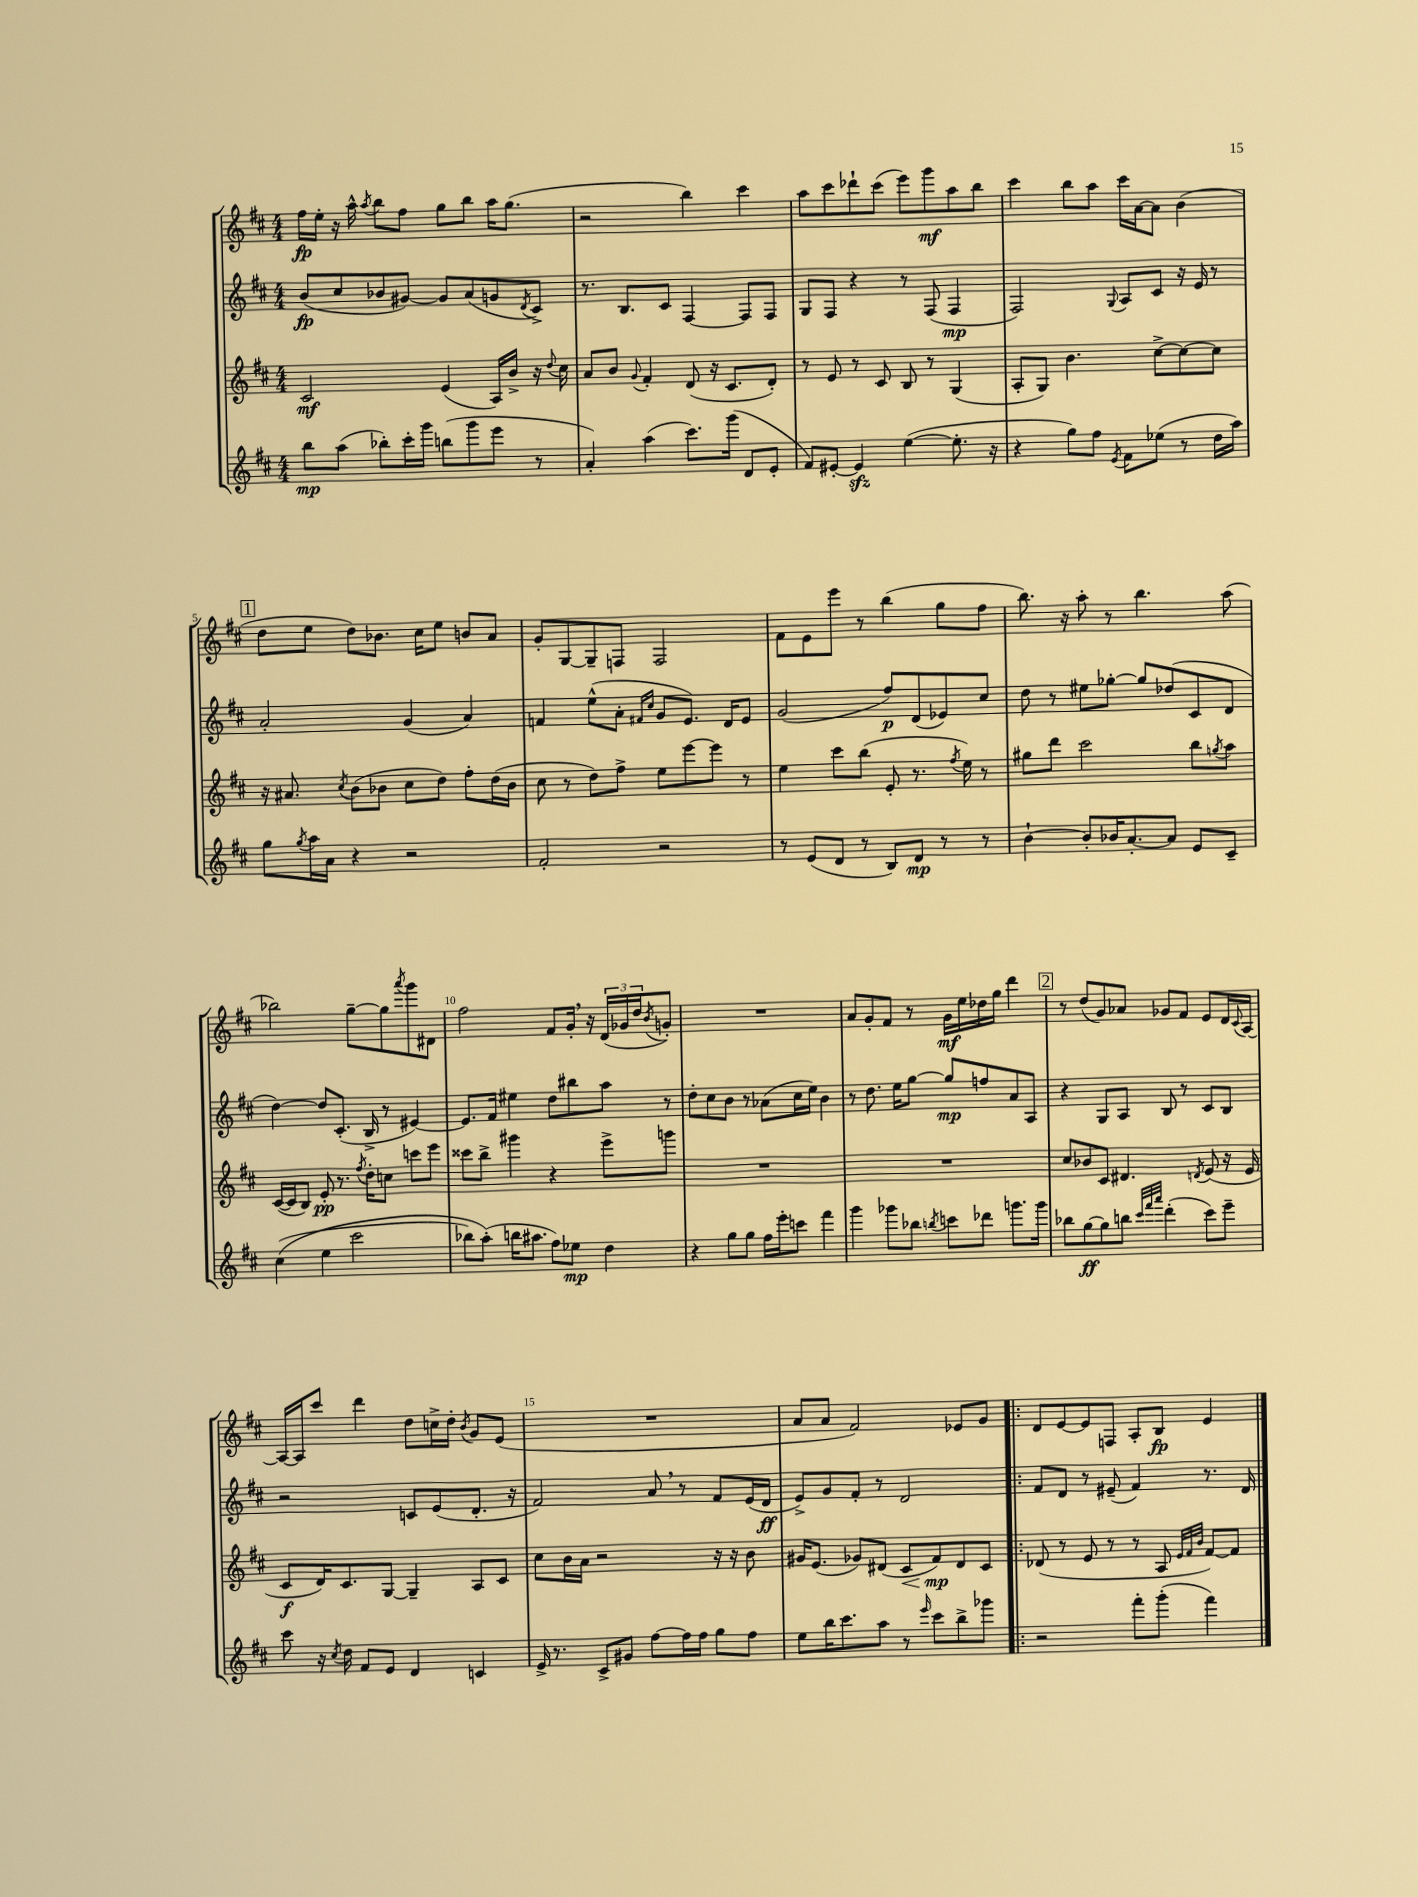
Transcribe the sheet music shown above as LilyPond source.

<<
\new StaffGroup <<
\new Staff = "s0" {
    \clef treble \key d \major \numericTimeSignature \time 4/4
    fis''16\fp e''16-. r16 a''16-^ \acciaccatura { a''8 } b''8 fis''8 g''8 b''8 a''16 g''8.( |
    r2 b''4) cis'''4 |
    a''8 cis'''8 des'''8-! cis'''8( e'''8) g'''8\mf a''8 b''8 |
    cis'''4 b''8 a''8 cis'''16 a'16~ a'8 b'4( |
    \mark \markup { \box "1" } d''8 e''8 d''8) bes'8. cis''16 e''8 b'8 a'8 |
    g'8-. g8~ g8-- f8 f2 |
    fis'8 e'8 e'''8 r8 b''4( g''8 fis''8 |
    b''8.) r16 a''8-. r8 b''4. a''8( |
    bes''2) g''8~-- g''8 \acciaccatura { a'''8 } g'''8 dis'8 |
    fis''2 fis'8 g'16-. \breathe r16 \tuplet 3/2 { d'16( ges'16 d''16 } \acciaccatura { b'8 } g'8-.) |
    R1 |
    a'8 g'8-. fis'8 r8 g'16\mf e''16 des''16 g''16 d'''4 |
    \mark \markup { \box "2" } r8 d''8( g'8) aes'8 ges'8 fis'8 e'8 d'16 \appoggiatura { cis'8 } a16~ |
    a16~ a16 cis'''8 d'''4 d''8 c''16-> d''16-. \acciaccatura { b'8 } g'8 e'8( |
    R1 |
    a'8 a'8 fis'2) ees'8 g'8 |
    \bar ".|:" d'8 e'8~ e'8 f8 a8-. b8\fp e'4 \bar "|." |
}
\new Staff = "s1" {
    \clef treble \key d \major \numericTimeSignature \time 4/4
    b'8\fp( cis''8 bes'8 gis'8~) gis'8 a'8( g'8 \acciaccatura { d'8 } cis'8->) |
    r8. b8. cis'8 fis4~ fis8 fis8 |
    g8 fis8 r4 r8 fis8( fis4\mp |
    fis2) \appoggiatura { g8 } a8 cis'8 r16 e'16 r8 |
    \mark \markup { \box "1" } a'2-. g'4( a'4) |
    f'4 e''8-^( a'8-. \grace { fis'16 cis''16 } g'8 e'8.) d'16 e'8 |
    g'2( fis''8\p) d'8( ees'8) cis''8 |
    d''8 r8 eis''8 ges''8~-. ges''8 des''8( cis'8 d'8 |
    d''4~) d''8 cis'8.-.( b16-> r8 eis'4~) |
    eis'8. fis'16 eis''4 d''8 bis''8 a''8 r8 |
    d''8-. cis''8 b'8 r8 aes'8( cis''16 e''16) b'4 |
    r8 d''8. e''16 g''8~ g''8\mp f''8 a'8 a8 |
    \mark \markup { \box "2" } r4 g8 a8 b8 r8 cis'8 b8 |
    r2 c'8 e'8( d'8.-. r16 |
    fis'2) a'8 \breathe r8 fis'8 e'16( d'16\ff |
    e'8->) g'8 fis'8-. r8 d'2 |
    \bar ".|:" fis'8 d'8 r8 eis'8--( fis'4) r8. d'16 \bar "|." |
}
\new Staff = "s2" {
    \clef treble \key d \major \numericTimeSignature \time 4/4
    cis'2\mf e'4( a16) b'16-> r16 \appoggiatura { d''8 } cis''16 |
    a'8 b'8 \appoggiatura { g'8 } fis'4-. d'8( r16 cis'8. d'8-.) |
    r8 e'8 r8 cis'8 b8 r8 g4( |
    a8-. g8) b'4. cis''8~-> cis''8~ cis''8 |
    \mark \markup { \box "1" } r16 ais'8. \acciaccatura { cis''8 } b'8( bes'8 cis''8 d''8) fis''8-. d''16( bes'16 |
    cis''8 r8 d''8) fis''8-> e''8 e'''8~ e'''8 r8 |
    e''4 cis'''8 b''8( e'8-. r8. \acciaccatura { fis''8 } e''16) r8 |
    gis''8 d'''8 cis'''2 b''8 \acciaccatura { g''8 } a''8 |
    cis'16~( cis'16 b8) e'8-.\pp r8. \acciaccatura { fis''8 } d''16-. c''8 c'''8 e'''8 |
    cisis'''8 b''8-> gis'''4 r4 e'''8-> g'''8 |
    R1 |
    R1 |
    \mark \markup { \box "2" } cis''8 bes'8 cis'8 dis'4. \acciaccatura { d'8 } e'8( r16 e'16 |
    cis'8\f d'16) cis'8. g8~ g4-- a8 cis'8 |
    cis''8 b'16 a'16 r2 r16 r16 b'8 |
    gis'16 e'8.( ges'8) dis'8( cis'8\< fis'8\mp\!) dis'8 cis'8 |
    \bar ".|:" des'8( r8 e'8 r8 r8 a8 \grace { e'32 fis'32 b'32 } fis'8~) fis'8 \bar "|." |
}
\new Staff = "s3" {
    \clef treble \key d \major \numericTimeSignature \time 4/4
    b''8\mp a''8( bes''8-.) cis'''16-. g'''16 b''8( g'''8 e'''8 r8 |
    a'4-.) a''4( cis'''8.) g'''16( d'8 e'8-. |
    fis'8) eis'8~-. eis'4\sfz e''4~( e''8.-. r16 |
    r4 g''8) fis''8 \acciaccatura { e'8 } fis'8 ees''8( r8 d''16 a''16) |
    \mark \markup { \box "1" } g''8 \acciaccatura { g''8 } a''16 a'16 r4 r2 |
    fis'2-. r2 |
    r8 e'8( d'8 r8 b8) d'8\mp r8 r8 |
    b'4~-! b'8-. bes'16 a'8.~-. a'8 e'8 cis'8-- |
    cis''4(\( e''4 cis'''2 |
    bes''8) a''8-.(\) b''16 ais''8. fis''8) ees''8\mp d''4 |
    r4 g''8 g''8 fis''16 e'''16-. c'''8 fis'''4 |
    g'''4 ges'''8 bes''8 \acciaccatura { b''8 } c'''8 des'''8 g'''8. g'''16 |
    \mark \markup { \box "2" } bes''8 g''8~\ff g''8 b''8 \grace { cis'''32 fis'''32 a'''32 } d'''4-.( cis'''8) e'''8-- |
    cis'''8 r16 \acciaccatura { cis''8 } d''16 fis'8 e'8 d'4 c'4 |
    e'16-> r8. cis'8-> gis'8 fis''8~ fis''16 fis''16 g''8 fis''8 |
    e''8 b''16 cis'''8. a''8 r8 \grace { e'''16 } cis'''8 b''8-> ges'''8 |
    \bar ".|:" r2 fis'''8-. g'''8-.( fis'''4) \bar "|." |
}
>>
>>
\layout { \context { \Score \override BarNumber.break-visibility = ##(#f #t #t) barNumberVisibility = #(every-nth-bar-number-visible 5) } }
